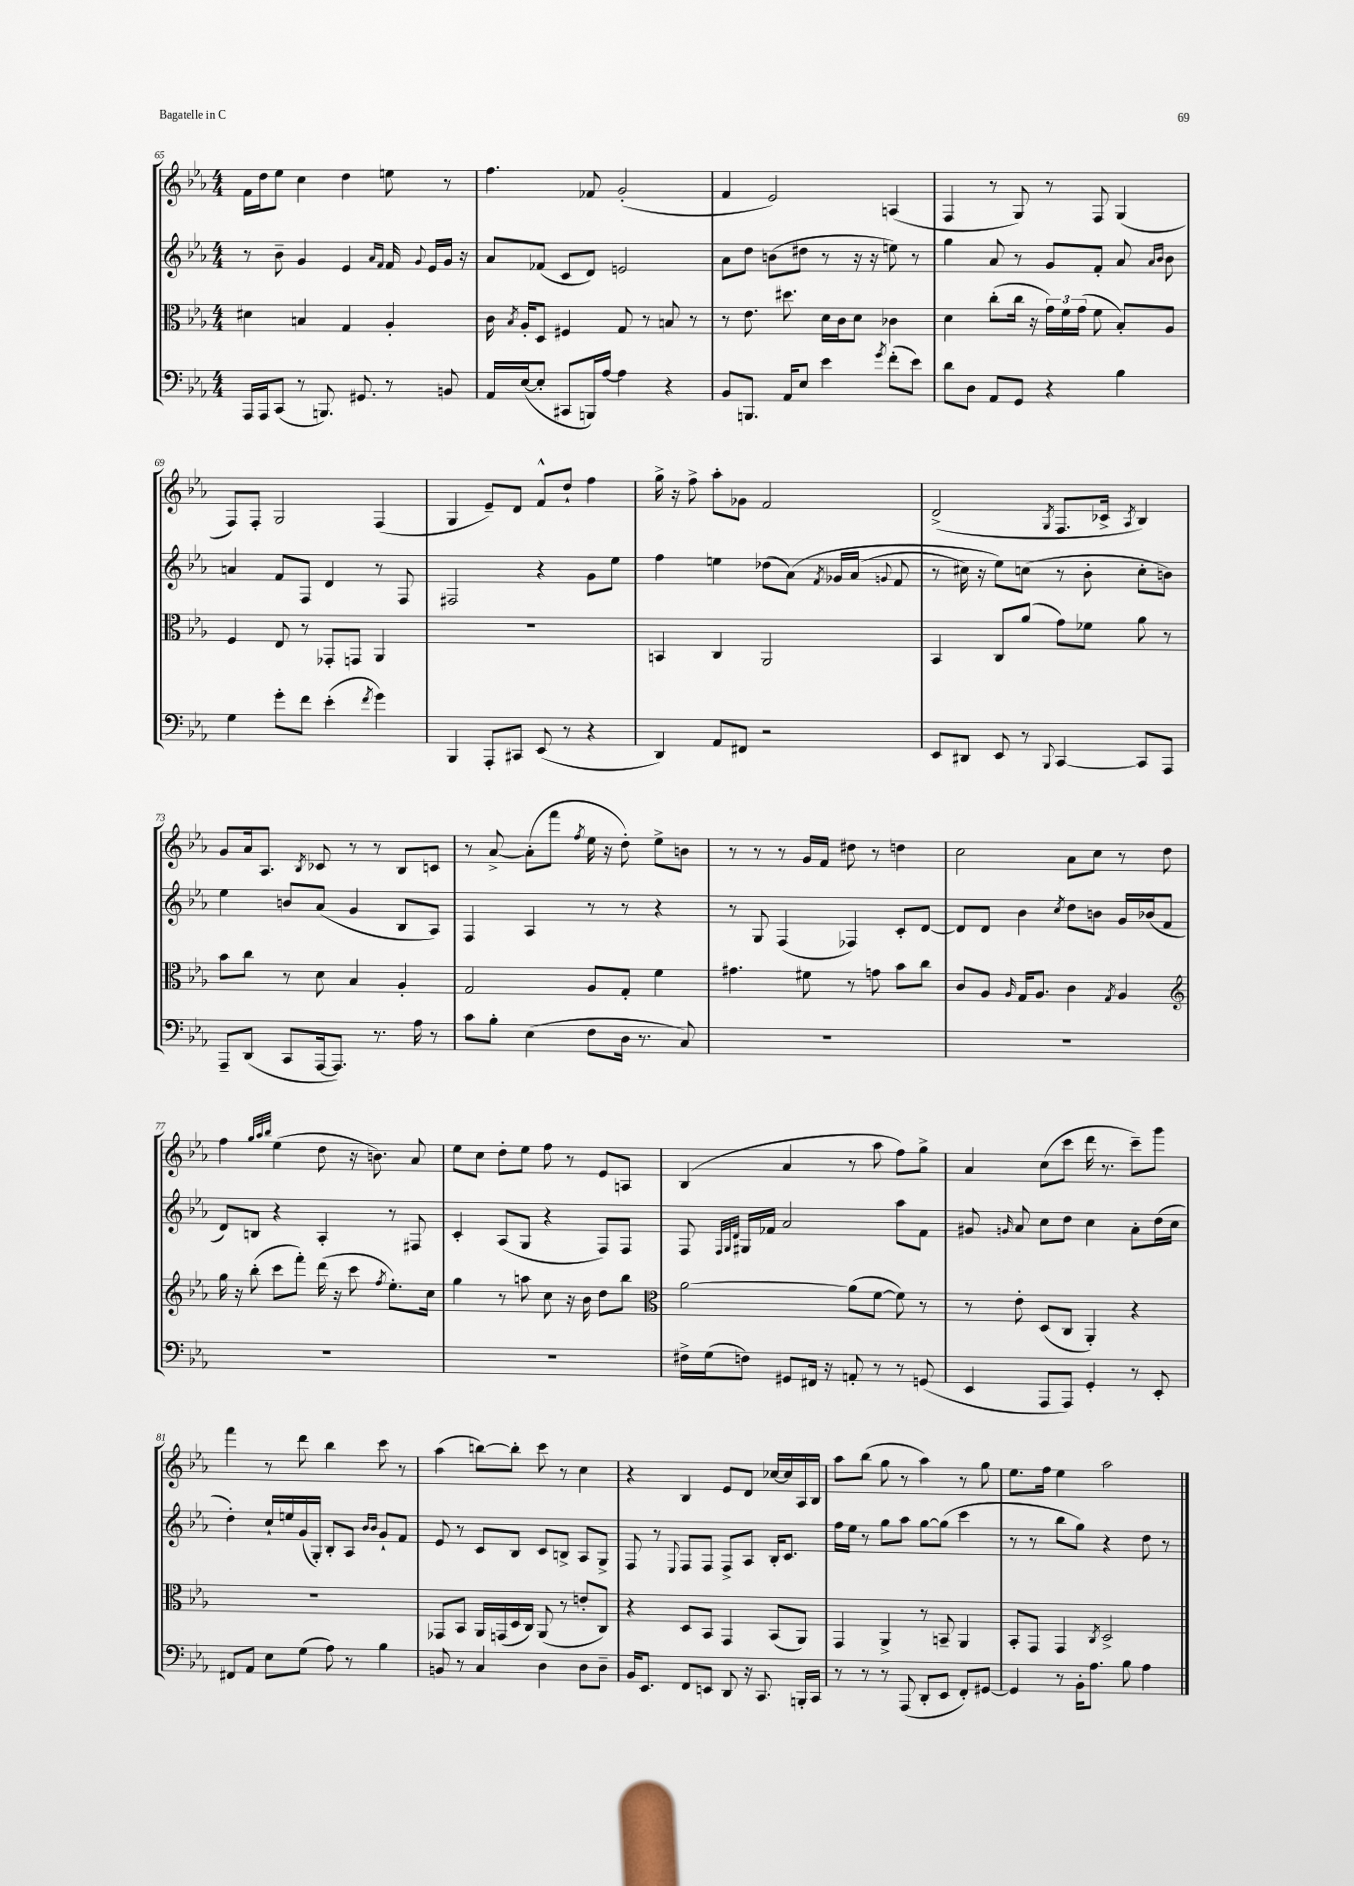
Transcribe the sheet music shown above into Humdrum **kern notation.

**kern	**kern	**kern	**kern
*staff4	*staff3	*staff2	*staff1
*clefF4	*clefC3	*clefG2	*clefG2
*k[b-e-a-]	*k[b-e-a-]	*k[b-e-a-]	*k[b-e-a-]
*M4/4	*M4/4	*M4/4	*M4/4
16AAA-/LL	4d#\	8r	16f\LL
16AAA-/J	.	.	16dd\J
(8CC/J	.	8b-~\	8ee-\J
8r	4B/	4g/	4cc\
8.BBB/)	.	.	.
.	4G/	4e-/	4dd\
8.GG#/	.	.	.
.	.	16qqa-/LL	.
.	.	16qqf/JJ	.
8r	4A-'/	16f/	8ee\
.	.	8qqg/	.
.	.	16e-/LL	.
8BB/	.	16g/JJ	8r
.	.	16r	.
=	=	=	=
16AA-/LL	16c\	8a-/L	4.ff\
.	8qB-/	.	.
([16E-/J	16A-'/LK	.	.
8E-'/]J	8D/J	(8f-/J	.
8CC#/L	4F#/	8c/L	.
16BBB/L)	.	8d/J)	8f-/
[16A-/JJ	.	.	.
4A-\]	8G/	2e/	(2g'/
.	8r	.	.
4r	8B/	.	.
.	8r	.	.
=	=	=	=
8BB-/L	8r	8a-\L	4f/
8.BBB/J	8.e-\	8dd\J	.
.	.	(8b\L	2e-/)
16AA-/LK	8.dd#\	.	.
8E-/J	.	8dd#\J	.
4e-\	16d\LL	8r	.
.	16c\J	.	.
.	8d\J	16r	.
.	.	16r	.
8qg/	.	.	.
(8f'\L	4c-\	8ee\)	(4A/
8e-\J)	.	8r	.
=	=	=	=
8d\L	4d\	4gg\	4F/
8D\J	.	.	.
8AA-/L	(8cc'\L	8a-/	8r
8GG/J	16cc\Jk	8r	8G/)
.	16r	.	.
4r	24g\LL)	8g/L	8r
.	24f\	.	.
.	(24g\JJ	.	.
.	8f\	8f'/J	8F/
4B-\	8B-'/L)	8a-/	(4G/
.	.	16qqa-/LL	.
.	.	16qqb-/JJ	.
.	8A-/J	8b-\	.
=	=	=	=
4G\	4F/	4a/	8F/L)
.	.	.	8F'/J
8g'\L	8E-/	8f/L	2G/
8f\J	8r	8F/J	.
(4e-'\	8GG-'/L	4d/	.
.	8GG/J	.	.
8qf/	.	.	.
4g\)	4AA-/	8r	(4F/
.	.	8F/	.
=	=	=	=
4BBB-/	1r	2F#/	4G/
8AAA-'/L	.	.	8e-~/L)
8CC#/J	.	.	8d/J
(8EE-/	.	4r	8f^^/L
8r	.	.	8dd`/J
4r	.	8g\L	4ff\
.	.	8ee-\J	.
=	=	=	=
4DD/)	4BB/	4ff\	16gg^\
.	.	.	16r
.	.	.	8ff^\
8AA-/L	4C/	4ee\	8aa-'\L
8FF#/J	.	.	8g-\J
2r	2AA-/	(8dd-\L	2f/
.	.	&(8a-\J)	.
.	.	8qf/	.
.	.	16g-/LL	.
.	.	(16a-/JJ	.
.	.	8qqg/	.
.	.	8f/	.
=	=	=	=
8EE-/L	4BB-/	8r	(2d^/
8DD#/J	.	16cc#\)	.
.	.	16r	.
8EE-/	8C/L	8ee-\L&)	.
8r	(8a-/J	(8cc\J	.
8qqBBB-/	.	.	8qG/
[4CC/	8g\L)	8r	8.F/L
.	8f-\J	8b-'\	.
.	.	.	16c-^/Jk
.	.	.	8qA-/
8CC/]L	8a-\	8cc'\L	4B-/)
8AAA-/J	8r	8b\J)	.
=	=	=	=
8AAA-~/L	8b-\L	4ee-\	8g/L
(8DD/J	8cc\J	.	16a-/k
.	.	.	8.A-/J
8CC/L	8r	8b/L	.
.	.	.	8qB-/
[16AAA-/k	8d\	(8a-/J	8c-/
8.AAA-/]J)	.	.	.
.	4B-/	4g/	8r
8.r	.	.	8r
.	4A-'/	8B-/L	8B-/L
16A-\	.	.	.
8r	.	8A-/J)	8c/J
=	=	=	=
8c\L	2G/	4F/	8r
8B-'\J	.	.	[8a-^/
(4E-\	.	4A-/	(8a-'\]L
.	.	.	8fff\J
.	.	.	8qff/
8F\L	8A-/L	8r	16ee-\
.	.	.	16r
16D\Jk	8G'/J	8r	8dd'\)
8.r	.	.	.
.	4f\	4r	8ee-^\L
8C/)	.	.	8b\J
=	=	=	=
1r	4.g#\	8r	8r
.	.	8G/	8r
.	.	(4F/	8r
.	8f#\	.	16g/LL
.	.	.	16f/JJ
.	8r	4F-/)	8dd#\
.	8g\	.	8r
.	8b-\L	8c'/L	4dd\
.	8cc\J	[8d/J	.
=	=	=	=
1r	8c/L	8d/]L	2cc\
.	8A-/J	8d/J	.
.	16qqA-/	.	.
.	16G/LK	4b-\	.
.	8.A-/J	.	.
.	.	8qcc/	.
.	4c\	8dd\L	8a-\L
.	.	8b\J	8cc\J
.	8qG/	.	.
.	4A-/	16g/LL	8r
.	.	(16b-/J	.
.	.	8f/J	8dd\
=	=	=	=
*	*clefG2	*	*
1r	16gg\	8d/L)	4ff\
.	16r	.	.
.	(8bb-'\	8B/J	.
.	.	.	32qqgg/LLL
.	.	.	32qqaa-/
.	.	.	32qqbb-/JJJ
.	8ccc\L	4r	(4ee-\
.	8fff'\J)	.	.
.	(16ddd\	4A-'/	8dd\
.	16r	.	.
.	8ccc\	.	16r
.	.	.	8.b\)
.	8qff/	.	.
.	8.ee-'\L)	8r	.
.	.	8F#/	8a-/
.	16cc\Jk	.	.
=	=	=	=
1r	4gg\	4c'/	8ee-\L
.	.	.	8cc\J
.	8r	(8A-/L	8dd'\L
.	8aa\	8G/J	8ee-\J
.	8cc\	4r	8ff\
.	16r	.	8r
.	16b-\	.	.
.	8dd\L	8F/L)	8e-/L
.	8bb-\J	8F/J	8A/J
=	=	=	=
*	*clefC3	*	*
16F#^\LL	[2a-\	8F/	(4B-/
(16G\J	.	.	.
.	.	32qqF/LLL	.
.	.	32qqG/	.
.	.	32qqd/JJJ	.
8F\J)	.	16G#/LL	.
.	.	16f-/JJ	.
8GG#/L	.	2a-/	4a-/
16FF#/Jk	.	.	.
16r	.	.	.
8AA'/	(8a-\]L	.	8r
8r	[8f\J	.	8aa-\
8r	8f\])	8aa-\L	8ff\L)
(8GG/	8r	8f-\J	8gg^\J
=	=	=	=
4EE-/	8r	8g#/	4a-/
.	.	16qqg/	.
.	8e-'\	8a-/	.
8AAA-/L	(8D/L	8cc\L	(8cc\L
8AAA-/J)	8C/J	8dd\J	8ccc\J
4GG'/	4AA-'/)	4cc\	16ddd\
.	.	.	8.r
8r	4r	8a-'\L	8ccc~\L)
8EE-'/	.	(16dd\L	8ggg\J
.	.	16cc\JJ	.
=	=	=	=
8FF#/L	1r	4dd'\)	4fff\
8AA-/J	.	.	.
8E-\L	.	16cc`/LL	8r
.	.	16ee/	.
(8G\J	.	(16g/	8ddd\
.	.	16G'/JJ)	.
8A-\)	.	8B-'/L	4bb-\
8r	.	8A-/J	.
.	.	16qqb-/LL	.
.	.	16qqb-/JJ	.
4B-\	.	8g`/L	8ccc\
.	.	8f/J	8r
=	=	=	=
8BB/	8GG-/L	8e-/	(4aa-\
8r	8BB-/J	8r	.
4C/	16AA-/LL	8c/L	[8bb\L)
.	(16GG/	.	.
.	16D/	8B-/J	8bb'\]J
.	16C/JJ)	.	.
4D\	(8AA-/	8c/L	8ccc\
.	8r	8B^/J	8r
8D\L	8e'/L	8A-/L	4cc\
8D~\J	8C/J)	8G^/J	.
=	=	=	=
16BB-/LK	4r	8F/	4r
8.EE-/J	.	.	.
.	.	8r	.
.	.	8qqE-/	.
8FF/L	8D/L	8F/L	4B-/
8EE/J	8BB-/J	8F/J	.
8DD/	4GG/	8F^/L	8e-/L
16r	.	8A-/J	8d/J
8.CC/	.	.	.
.	(8BB-/L	16B-'/LK	[16cc-/LL
.	.	8.c/J	16cc-/]
16BBB'/LL	8AA-/J)	.	16A-/
16CC/JJ	.	.	16B-/JJ
=	=	=	=
8r	4GG/	16ff\LL	8aa-\L
.	.	16ee-\JJ	.
8r	.	8r	(8bb-\J
8r	4AA-^/	8gg\L	8gg\
(8AAA-/	.	8aa-\J	8r
8DD'/L	8r	[8gg\L	4aa-\)
8EE-/J	8BB~/	(8gg\]J	.
8FF'/L)	4AA-/	4ccc\	8r
[8GG#/J	.	.	8gg\
=	=	=	=
4GG#/]	8BB-'/L	8r	8.ee-\L
.	8GG/J	8r	.
.	.	.	16ff\Jk
8r	4GG/	8bb-\L	4ee-\
16BB-'\LK	.	8gg\J)	.
8.A-\J	.	.	.
.	8qC/	.	.
.	2D^/	4r	2aa-\
8B-\	.	.	.
4A-\	.	8dd\	.
.	.	8r	.
==	==	==	==
*-	*-	*-	*-
